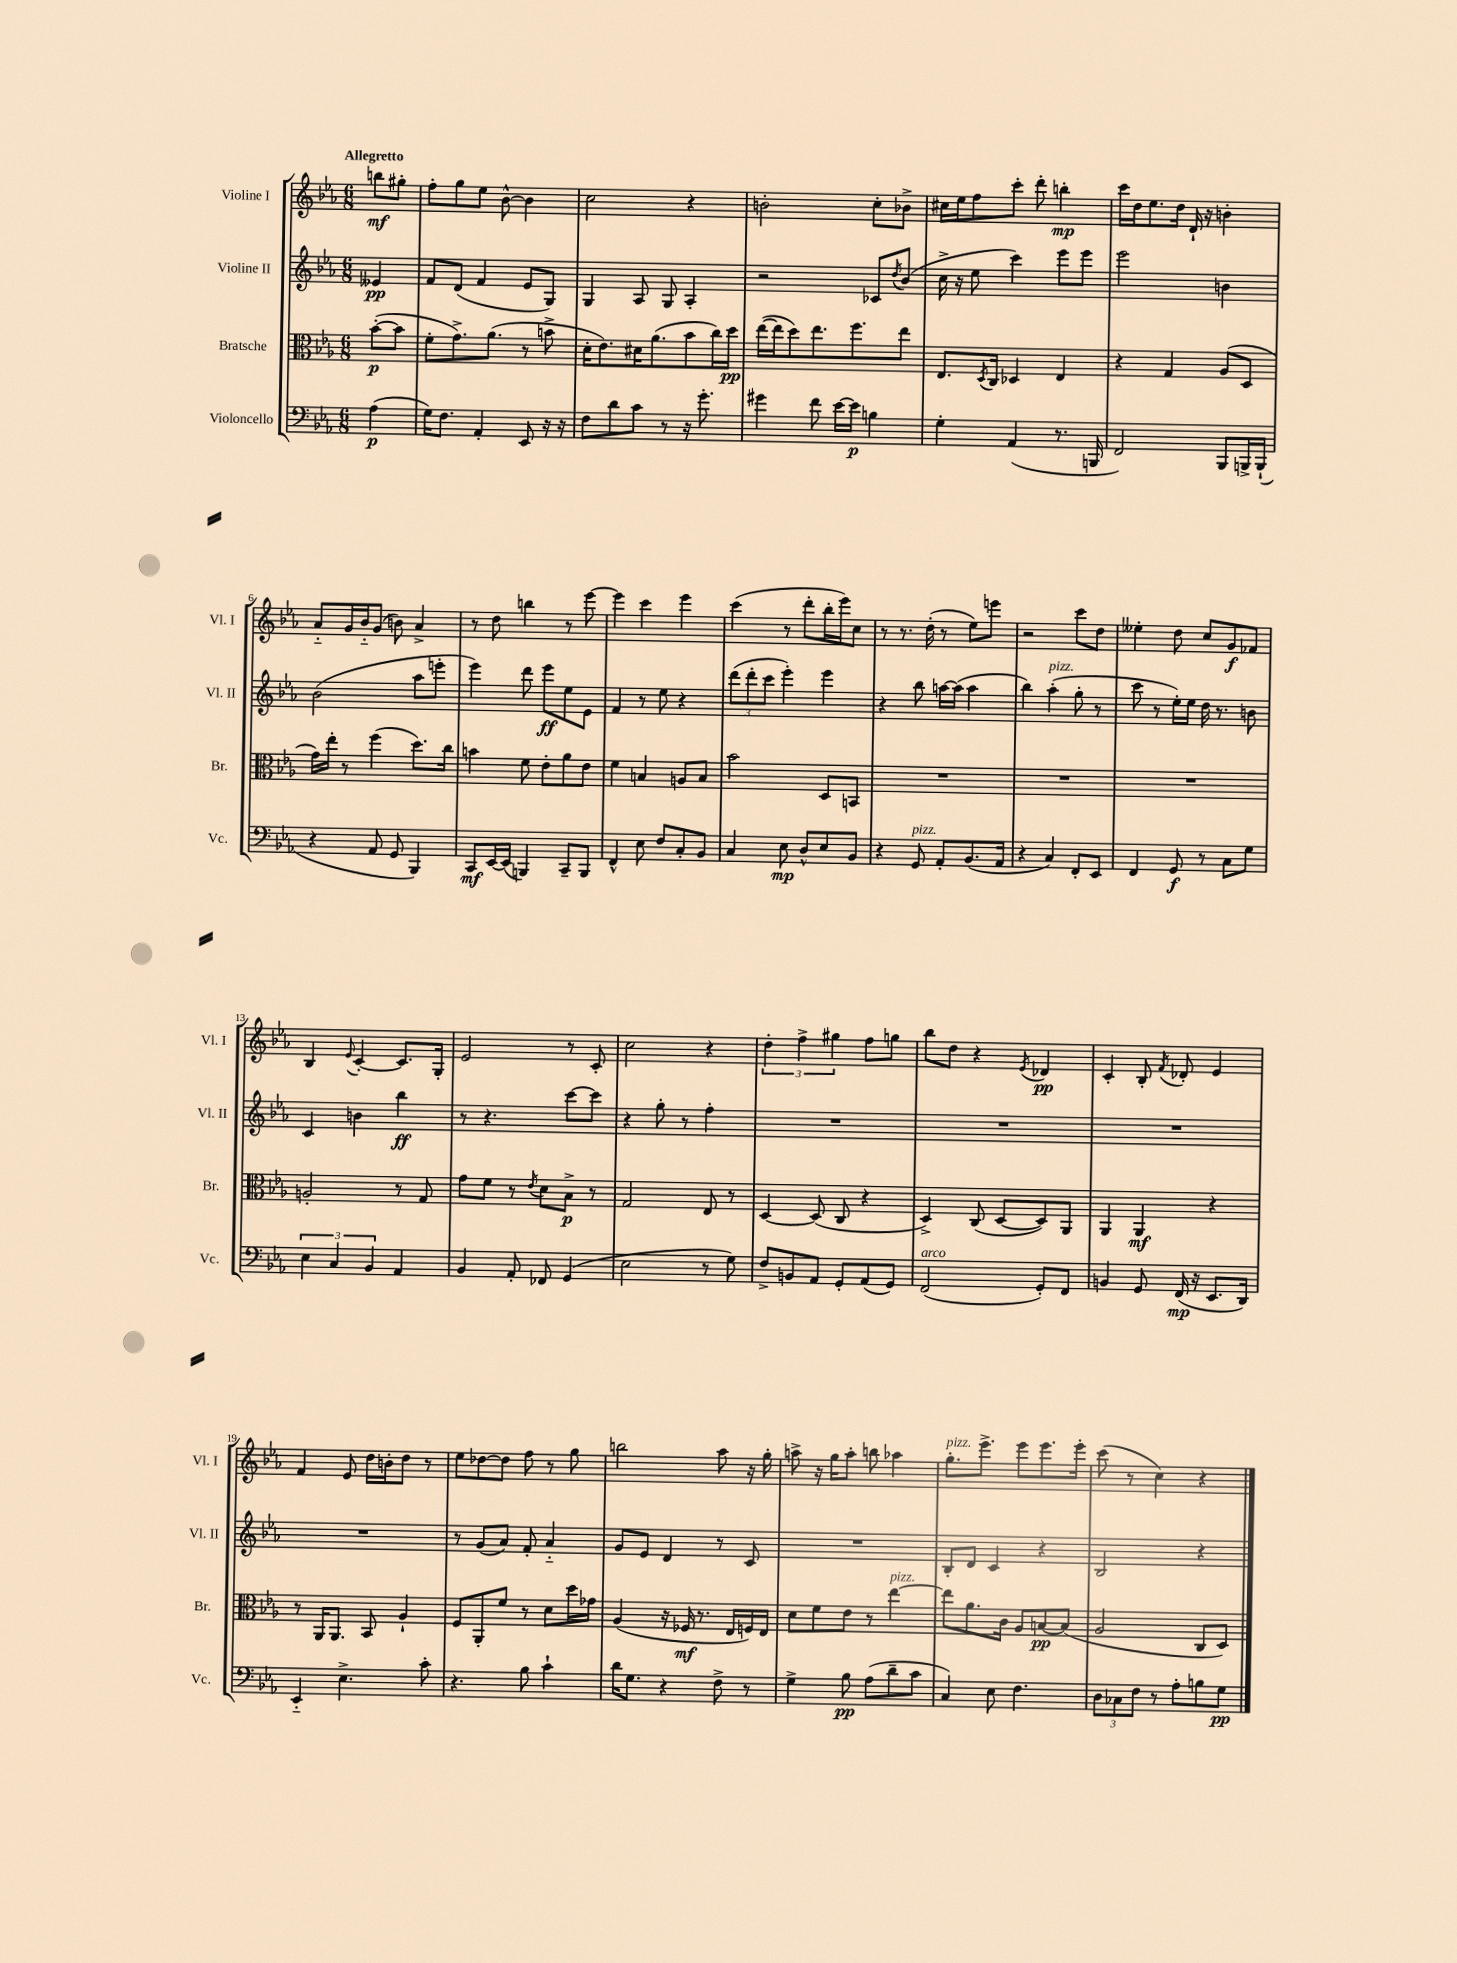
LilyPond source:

<<
\new StaffGroup <<
\new Staff = "s0" \with { instrumentName = "Violine I" shortInstrumentName = "Vl. I" } {
    \clef treble \key ees \major \numericTimeSignature \time 6/8 \partial 4 \tempo "Allegretto"
    b''8\mf gis''8-. |
    f''8-. g''8 ees''8 bes'8~-^ bes'4 |
    c''2 r4 |
    b'2-. c''8-. bes'8-> |
    cis''16 ees''16 f''8 c'''8-. d'''8-. b''4-.\mp |
    c'''16 d''16 ees''8. d''16 d'16-! r16 b'4-. |
    aes'8-_ g'16 bes'16-_ g'8( b'8) aes'4-> |
    r8 d''8 b''4 r8 ees'''8~ |
    ees'''4 c'''4 ees'''4 |
    c'''4( r8 d'''8-. bes''16-. ees'''16) c''8 |
    r8 r8. d''16-.( r8 ees''8) e'''8 |
    r2 c'''8 d''8 |
    eeses''4-. d''8 c''8 g'8\f fes'8 |
    bes4 \appoggiatura { ees'8 } c'4~-. c'8. g16-. |
    ees'2 r8 c'8-. |
    c''2 r4 |
    \tuplet 3/2 { d''4-. f''4-> gis''4 } f''8 g''8 |
    bes''8 d''8 r4 \acciaccatura { ees'8 } des'4\pp |
    c'4-. bes8-. \acciaccatura { f'8 } des'8-. ees'4 |
    f'4 ees'8 d''16 b'16-. d''8 r8 |
    ees''8 des''8~ des''8 f''8 r8 g''8 |
    b''2 aes''8 r16 g''16-. |
    a''8-> r16 g''16 a''8-. b''8 aes''4 |
    g''8.-.^\markup { \italic "pizz." } ees'''8.-> ees'''8 ees'''8. ees'''16-. |
    c'''8( r8 c''4) r4 \bar "|." |
}
\new Staff = "s1" \with { instrumentName = "Violine II" shortInstrumentName = "Vl. II" } {
    \clef treble \key ees \major \numericTimeSignature \time 6/8 \partial 4
    eeses'4\pp |
    f'8 d'8( f'4 ees'8 g8) |
    g4 aes8 g8 aes4-. |
    r2 ces'8 \acciaccatura { d''8 } bes'8( |
    c''16-> r16 ees''8 c'''4) ees'''8 ees'''8 |
    ees'''2 b'4 |
    bes'2( aes''8 e'''8-. |
    ees'''4) d'''8 ees'''8\ff ees''8 ees'8 |
    f'4 r8 ees''8 r4 |
    \tuplet 3/2 { d'''8( d'''8-. c'''8 } ees'''4-.) ees'''4 |
    r4 bes''8 a''16~ a''16( a''4 |
    bes''4) aes''4-.^\markup { \italic "pizz." }( g''8-. r8 |
    c'''8 r8 ees''16-.) ees''16 d''16 r8. b'8 |
    c'4 b'4 bes''4\ff |
    r8 r4. c'''8~ c'''8 |
    r4 g''8-. r8 f''4-. |
    R2. |
    R2. |
    R2. |
    R2. |
    r8 g'8( aes'8) f'8-. aes'4-_ |
    g'8 ees'8 d'4 r8 c'8 |
    R2. |
    bes8-. d'8 c'4 r4 |
    bes2 r4 \bar "|." |
}
\new Staff = "s2" \with { instrumentName = "Bratsche" shortInstrumentName = "Br." } {
    \clef alto \key ees \major \numericTimeSignature \time 6/8 \partial 4
    bes'8~-.\p( bes'8 |
    f'8-. g'8.->) aes'8.( r8 b'8-> |
    d'16-. ees'8.) dis'16 aes'8.( bes'8 c''16) d''16\pp |
    ees''16~( ees''16 d''8) ees''8. f''8. ees''8 |
    ees8. \acciaccatura { d8 } c16 des4 ees4 |
    r4 g4 aes8( d8 |
    g'16) ees''16-. r8 f''4( d''8.) c''16 |
    b'4 f'8 ees'8-. aes'8 ees'8 |
    f'4 b4 a8 b8 |
    bes'2 d8 b,8 |
    R2. |
    R2. |
    R2. |
    a2-. r8 g8 |
    g'8 f'8 r8 \acciaccatura { ees'8 } d'8 bes8->\p r8 |
    g2 ees8 r8 |
    d4~ d8( c8 r4 |
    d4->) c8( d8~ d8) aes,8 |
    aes,4 aes,4\mf r4 |
    r8 aes,16 aes,8. bes,8 aes4-! |
    f8 aes,8-. f'8 r8 d'8 d''16 ges'16 |
    aes4( r16 fes16\mf r8. ees16 f16) ees16 |
    d'8 f'8 ees'8 r8 ees''4~^\markup { \italic "pizz." } |
    ees''8 aes'8. c'16 aes8 b8~\pp b8( |
    aes2 c8 d8) \bar "|." |
}
\new Staff = "s3" \with { instrumentName = "Violoncello" shortInstrumentName = "Vc." } {
    \clef bass \key ees \major \numericTimeSignature \time 6/8 \partial 4
    aes4\p( |
    g16) f8. aes,4-. ees,8 r16 r16 |
    f8 d'8 c'8 r8 r16 g'8.-. |
    gis'4 f'8 ees'16~ ees'16\p b4 |
    g4-. aes,4( r8. b,,16 |
    f,2) bes,,8 b,,16-> b,,16-!( |
    r4 aes,8 g,8 bes,,4) |
    c,8\mf ees,16~ ees,16( b,,4) c,8-- b,,8 |
    f,4-^ ees8 f8 c8-. bes,8 |
    c4 ees8\mp d8-^ ees8 bes,8 |
    r4 g,8^\markup { \italic "pizz." } aes,8-. bes,8.( aes,16 |
    r4 c4) f,8-. ees,8 |
    f,4 g,8\f r8 c8 g8 |
    \tuplet 3/2 { ees4 c4 bes,4 } aes,4 |
    bes,4 aes,8-. fes,8 g,4( |
    ees2 r8 g8) |
    f8-> b,8 aes,8 g,8-. aes,8( g,8) |
    f,2^\markup { \italic "arco" }( g,8-.) f,8 |
    b,4 g,8 f,16\mp( r16 ees,8. d,16) |
    ees,4-_ ees4.-> c'8-. |
    r4. bes8 c'4-! |
    d'16 g8. r4 f8-> r8 |
    g4-> bes8\pp aes8( d'8-- c'8 |
    c4) ees8 f4. |
    \tuplet 3/2 { d8 ces8 f8 } r8 aes8-. b8 g8\pp \bar "|." |
}
>>
>>
